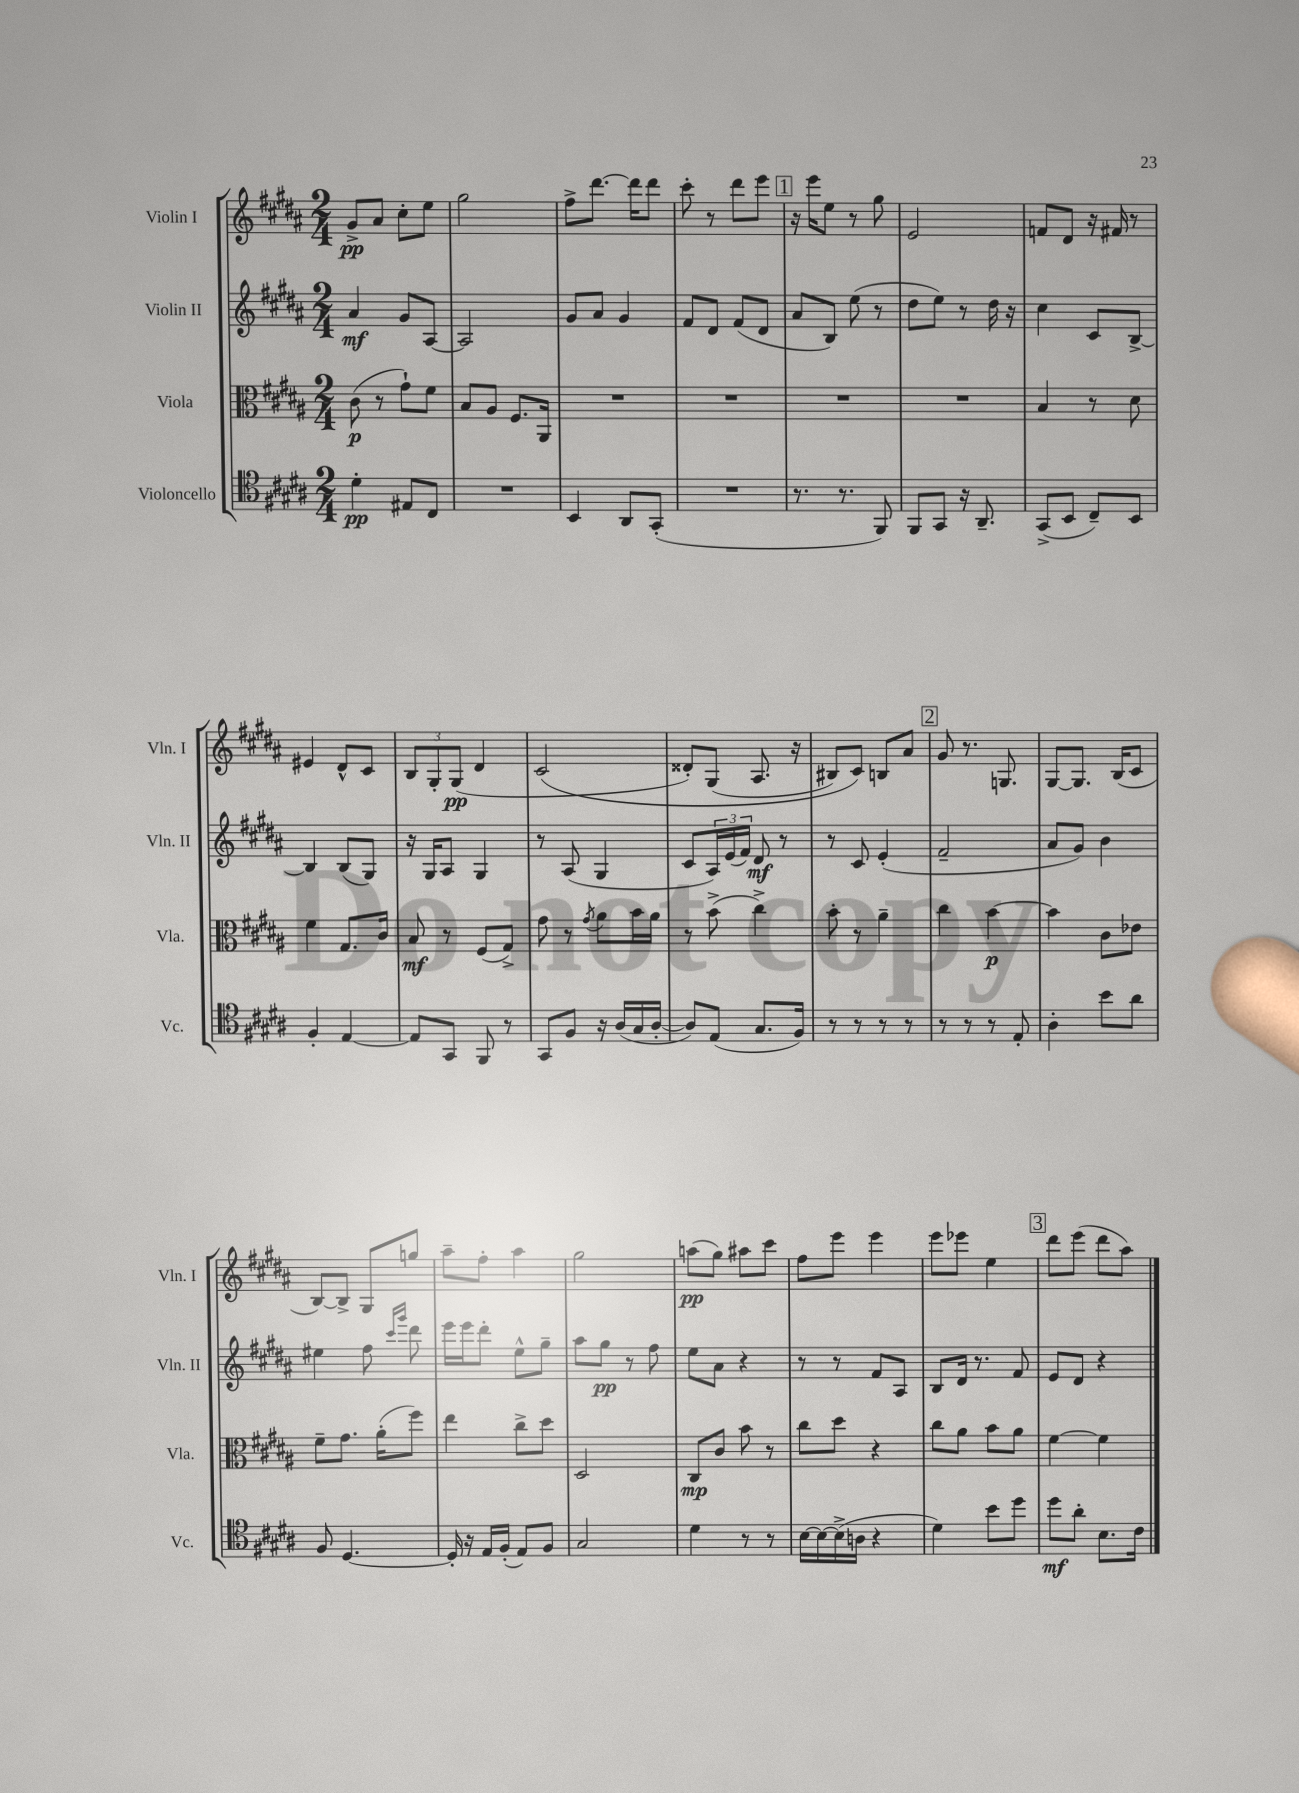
<<
\new StaffGroup <<
\new Staff = "s0" \with { instrumentName = "Violin I" shortInstrumentName = "Vln. I" } {
    \clef treble \key b \major \numericTimeSignature \time 2/4
    gis'8->\pp ais'8 cis''8-. e''8 |
    gis''2 |
    fis''8-> dis'''8.~ dis'''16 dis'''8 |
    cis'''8-. r8 dis'''8 e'''8 |
    \mark \markup { \box "1" } r16 e'''16 e''8 r8 gis''8 |
    e'2 |
    f'8 dis'8 r16 fis'16 r8 |
    eis'4 dis'8-^ cis'8 |
    \tuplet 3/2 { b8 gis8-. gis8\pp( } dis'4 |
    cis'2\( |
    disis'8-.) gis8( ais8. r16 |
    bis8) cis'8\) b8 ais'8 |
    \mark \markup { \box "2" } gis'8 r8. g8. |
    gis8~ gis8. b16( cis'8 |
    b8~) b8-> gis8 g''8 |
    ais''8-- fis''8-. ais''4 |
    gis''2 |
    a''8\pp( gis''8) ais''8 cis'''8 |
    fis''8 e'''8 e'''4 |
    e'''8 ees'''8 e''4 |
    \mark \markup { \box "3" } dis'''8 e'''8( dis'''8 ais''8) \bar "|." |
}
\new Staff = "s1" \with { instrumentName = "Violin II" shortInstrumentName = "Vln. II" } {
    \clef treble \key b \major \numericTimeSignature \time 2/4
    ais'4\mf gis'8 ais8~ |
    ais2 |
    gis'8 ais'8 gis'4 |
    fis'8 dis'8 fis'8( dis'8 |
    \mark \markup { \box "1" } ais'8 b8) e''8( r8 |
    dis''8 e''8) r8 dis''16 r16 |
    cis''4 cis'8 b8~-> |
    b4 b8( gis8) |
    r16 gis16 ais8 gis4 |
    r8 ais8( gis4 |
    cis'8 \tuplet 3/2 { ais16) e'16( fis'16) } dis'8\mf r8 |
    r8 cis'8 e'4-.( |
    \mark \markup { \box "2" } fis'2-- |
    ais'8 gis'8) b'4 |
    eis''4 fis''8 \grace { cis'''16 gis'''16 } dis'''8 |
    e'''16 e'''16 dis'''8-. e''8-^ gis''8-- |
    ais''8 gis''8\pp r8 fis''8 |
    e''8 ais'8 r4 |
    r8 r8 fis'8 ais8 |
    b8 dis'16 r8. fis'8 |
    \mark \markup { \box "3" } e'8 dis'8 r4 \bar "|." |
}
\new Staff = "s2" \with { instrumentName = "Viola" shortInstrumentName = "Vla." } {
    \clef alto \key b \major \numericTimeSignature \time 2/4
    cis'8\p( r8 gis'8-!) fis'8 |
    b8 ais8 fis8. ais,16 |
    R2 |
    R2 |
    \mark \markup { \box "1" } R2 |
    R2 |
    b4 r8 dis'8 |
    fis'4 gis8. cis'16 |
    b8\mf r8 fis8( gis8->) |
    gis'8 r8 \acciaccatura { gis'8 } ais'8 b'16 ais'16 |
    r8 b'8->( cis''4->) |
    b'8-. r8 ais'4-- |
    \mark \markup { \box "2" } cis''4 b'4~\p |
    b'4 cis'8 ees'8 |
    fis'8-- gis'8. ais'16-.( fis''8) |
    e''4 cis''8-> dis''8 |
    dis2 |
    cis8\mp cis'8 b'8 r8 |
    cis''8 dis''8 r4 |
    cis''8 ais'8 b'8 ais'8 |
    \mark \markup { \box "3" } fis'4~ fis'4 \bar "|." |
}
\new Staff = "s3" \with { instrumentName = "Violoncello" shortInstrumentName = "Vc." } {
    \clef tenor \key b \major \numericTimeSignature \time 2/4
    dis'4-.\pp eis8 cis8 |
    R2 |
    b,4 ais,8 gis,8-.( |
    R2 |
    \mark \markup { \box "1" } r8. r8. fis,8) |
    fis,8 gis,8 r16 ais,8.-- |
    gis,8->( b,8 cis8--) b,8 |
    fis4-. e4~ |
    e8 gis,8 fis,8 r8 |
    gis,8 fis8 r16 ais16( gis16 ais16~-. |
    ais8) e8( gis8. fis16) |
    r8 r8 r8 r8 |
    \mark \markup { \box "2" } r8 r8 r8 e8-. |
    ais4-. b'8 ais'8 |
    fis8 dis4.~ |
    dis16-. r16 e16 fis16-.( e8) fis8 |
    gis2 |
    dis'4 r8 r8 |
    b16~ b16~ b16->( a16 r4 |
    dis'4) b'8 dis''8 |
    \mark \markup { \box "3" } dis''8\mf ais'8-. b8. cis'16 \bar "|." |
}
>>
>>
\layout { \context { \Score \remove "Bar_number_engraver" } }
